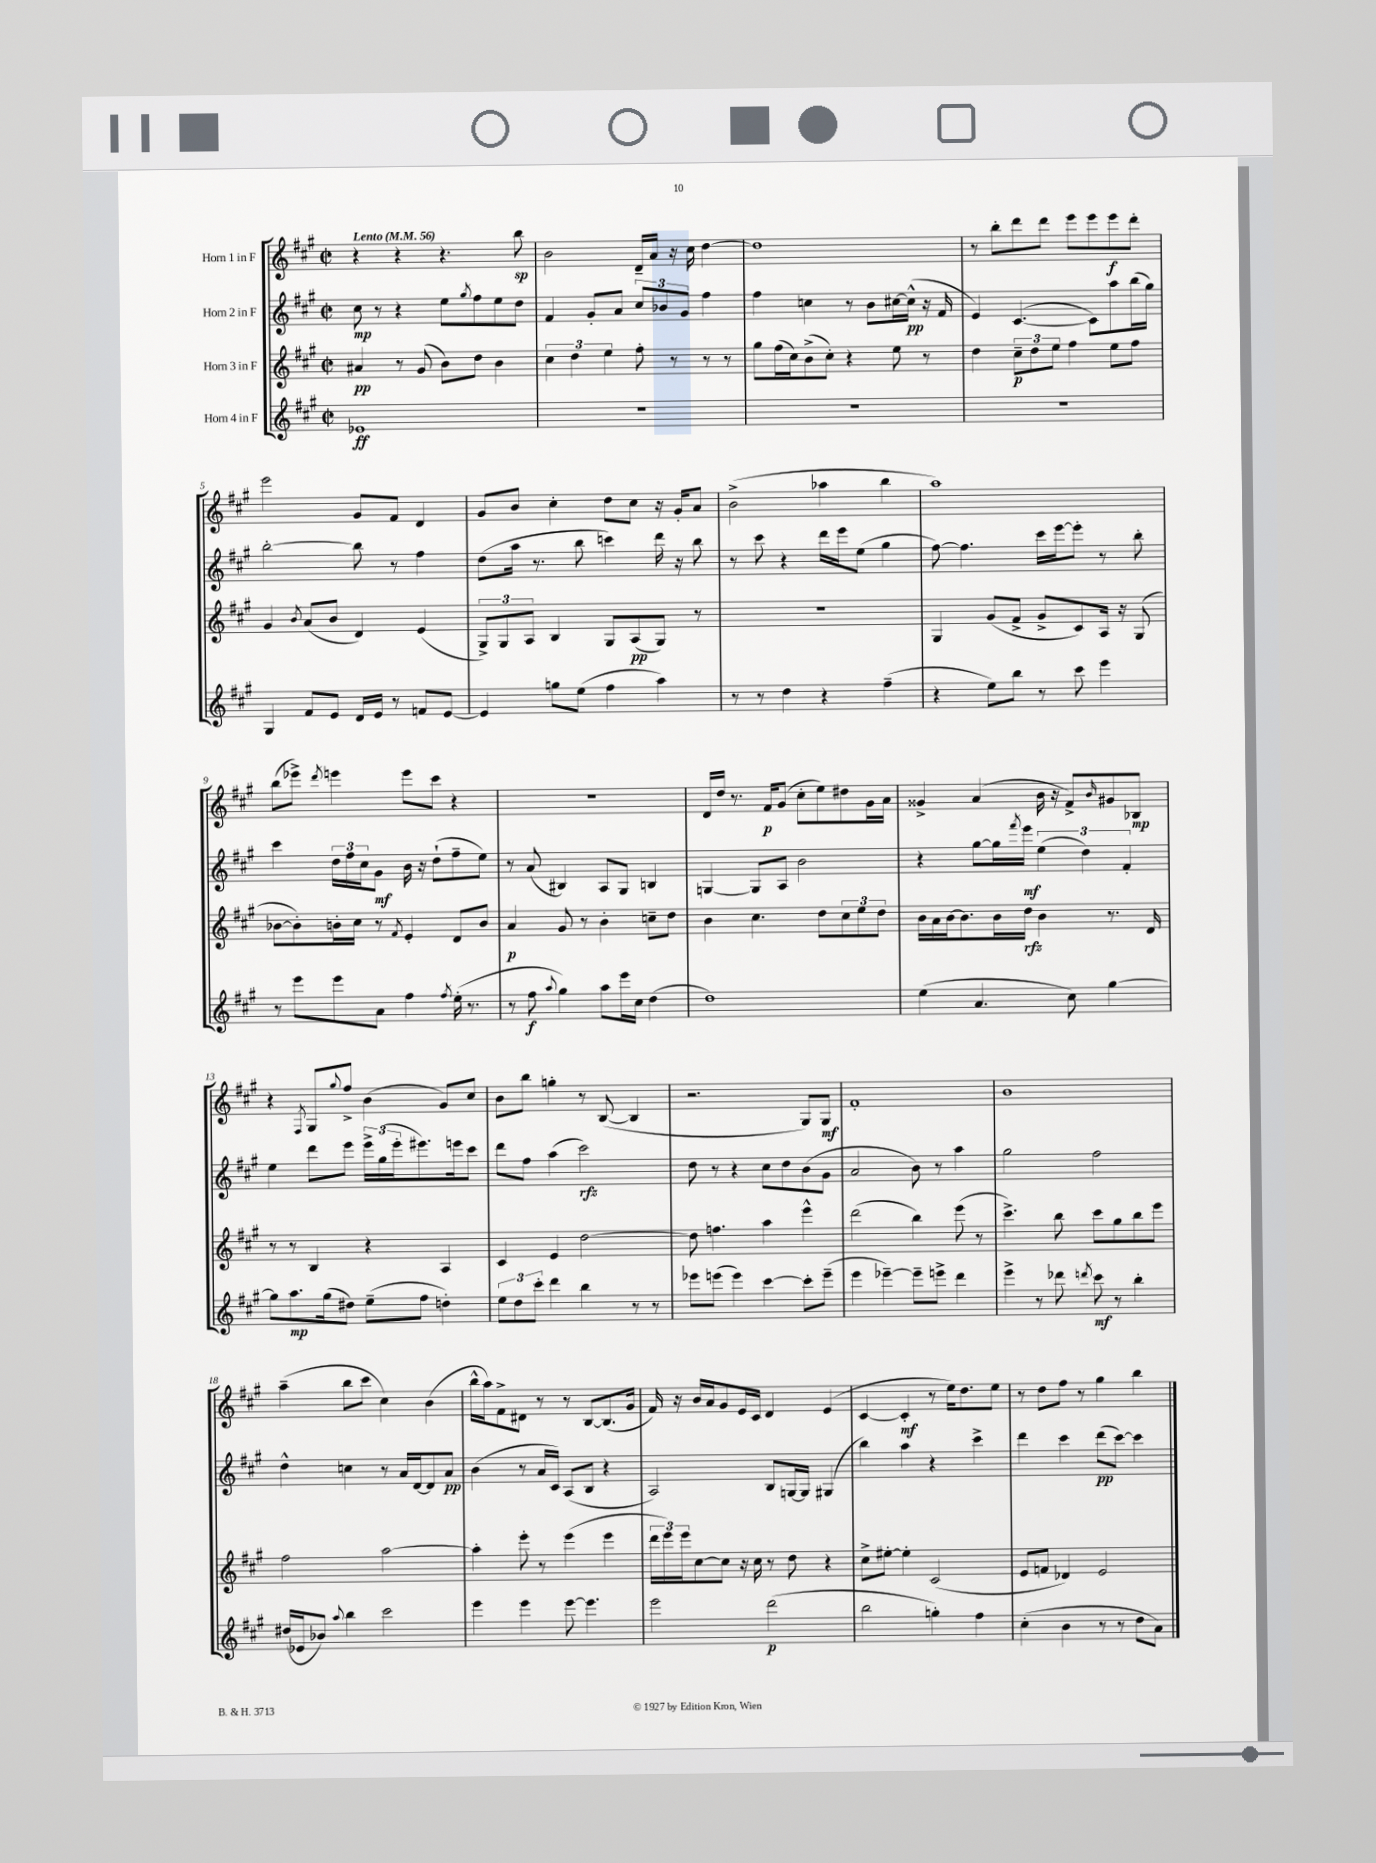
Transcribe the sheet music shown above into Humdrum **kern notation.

**kern	**dynam	**kern	**dynam	**kern	**dynam	**kern	**dynam
*part4	*part4	*part3	*part3	*part2	*part2	*part1	*part1
*staff4	*staff4	*staff3	*staff3	*staff2	*staff2	*staff1	*staff1
*I"Horn 4 in F	*	*I"Horn 3 in F	*	*I"Horn 2 in F	*	*I"Horn 1 in F	*
*clefG2	*	*clefG2	*	*clefG2	*	*clefG2	*
*k[f#c#g#]	*	*k[f#c#g#]	*	*k[f#c#g#]	*	*k[f#c#g#]	*
*M2/2	*	*M2/2	*	*M2/2	*	*M2/2	*
*met(c|)	*	*met(c|)	*	*met(c|)	*	*met(c|)	*
*MM56	*	*MM56	*	*MM56	*	*MM56	*
=1	=1	=1	=1	=1	=1	=1	=1
!	!	!	!	!	!	!LO:TX:a:B:t=Lento	!
1e-X	ff	4a#X/	pp	8cc#\	mp	4r	.
.	.	.	.	8r	.	.	.
.	.	8r	.	4r	.	4r	.
.	.	(8g#/	.	.	.	.	.
.	.	8b\L)	.	8ee\L	.	4.r	.
.	.	.	.	8qgg#/	.	.	.
.	.	8dd\J	.	8ff#\	.	.	.
.	.	4b\	.	8ee\	.	.	.
.	.	.	.	8dd\J	.	8bb\	sp
=2	=2	=2	=2	=2	=2	=2	=2
1r	.	6cc#\	.	4f#/	.	2b\	.
.	.	6dd\	.	.	.	.	.
.	.	.	.	8g#'/L	.	.	.
.	.	6ee\	.	.	.	.	.
.	.	.	.	8a/J	.	.	.
.	.	8ff#'\	.	12cc#/L	.	16d~/LL	.
.	.	.	.	.	.	16a/JJ	.
.	.	.	.	12b-X/	.	.	.
.	.	8r	.	.	.	16r	.
.	.	.	.	12g#/J	.	.	.
.	.	.	.	.	.	16cc#\	.
.	.	8r	.	4ff#\	.	[4dd\	.
.	.	8r	.	.	.	.	.
=3	=3	=3	=3	=3	=3	=3	=3
1r	.	8gg#\L	.	4ff#\	.	1dd]	.
.	.	(16ff#\L	.	.	.	.	.
.	.	16cc#\J)	.	.	.	.	.
.	.	(8b^\	.	4ccn\	.	.	.
.	.	8cc#'\J)	.	.	.	.	.
.	.	4r	.	8r	.	.	.
.	.	.	.	8b\L	.	.	.
.	.	8ee\	.	[16cc#X\L	.	.	.
.	.	.	.	(16cc#^^\JJ]	pp	.	.
.	.	8r	.	16r	.	.	.
.	.	.	.	16f#/	.	.	.
=4	=4	=4	=4	=4	=4	=4	=4
1r	.	4dd\	.	4e/)	.	8r	.
.	.	.	.	.	.	8bb'\L	.
.	.	12cc#~\L	p	([4.c#/	.	8ddd\	.
.	.	12dd\	.	.	.	.	.
.	.	.	.	.	.	8ddd\J	.
.	.	12ee\J	.	.	.	.	.
.	.	4ff#\	.	.	.	8eee\L	.
.	.	.	.	8c#\L])	.	8eee\	.
.	.	8ee\L	.	8aa\	.	8eee\	f
.	.	8ff#\J	.	(16bb\L	.	8ddd'\J	.
.	.	.	.	16gg#\JJ)	.	.	.
!!LO:LB:g=z
=5	=5	=5	=5	=5	=5	=5	=5
4G#/	.	4g#/	.	[2bb'\	.	2eee\	.
.	.	8qb/	.	.	.	.	.
8f#/L	.	(8a/L	.	.	.	.	.
8e/J	.	8b/J	.	.	.	.	.
16d/LL	.	4d/)	.	8bb\]	.	8g#/L	.
16e/JJ	.	.	.	.	.	.	.
8r	.	.	.	8r	.	8f#/J	.
8fn/L	.	(4e/	.	4ff#\	.	4d/	.
[8e/J	.	.	.	.	.	.	.
=6	=6	=6	=6	=6	=6	=6	=6
4e/]	.	12G#^/L)	.	(8dd\L	.	8g#/L	.
.	.	12G#/	.	.	.	.	.
.	.	.	.	16aa\Jk	.	8b/J	.
.	.	12A/J	.	.	.	.	.
.	.	.	.	8.r	.	.	.
8ggn\L	.	4B/	.	.	.	4cc#'\	.
(8ee\J	.	.	.	8bb\	.	.	.
4ff#\	.	8G#/L	.	4cccn\)	.	8dd\L	.
.	.	(8A/	pp	.	.	8cc#\J	.
4aa\)	.	8G#/J)	.	16ddd\	.	16r	.
.	.	.	.	16r	.	16g#'/KL	.
.	.	8r	.	8bb\	.	8a/J	.
=7	=7	=7	=7	=7	=7	=7	=7
8r	.	1r	.	8r	.	(2b^\	.
8r	.	.	.	8ccc#\	.	.	.
4dd\	.	.	.	4r	.	.	.
4r	.	.	.	16ddd\LL	.	4aa-X\	.
.	.	.	.	16eee\J	.	.	.
.	.	.	.	(8ee\J	.	.	.
(4ff#~\	.	.	.	4gg#\	.	4bb\	.
=8	=8	=8	=8	=8	=8	=8	=8
4r	.	4G#/	.	[8ff#\)	.	1aa)	.
.	.	.	.	4.ff#\]	.	.	.
8ee\L)	.	(8g#/L	.	.	.	.	.
8bb\J	.	8f#^/J	.	.	.	.	.
8r	.	8g#^/L	.	16ccc#\LL	.	.	.
.	.	.	.	[16eee\J	.	.	.
8ccc#\	.	8c#/)	.	8eee'\J]	.	.	.
4eee\	.	16A/Jk	.	8r	.	.	.
.	.	16r	.	.	.	.	.
.	.	(8G#/	.	8bb'\	.	.	.
!!LO:LB:g=z
=9	=9	=9	=9	=9	=9	=9	=9
8r	.	[8b-X\L	.	4ccc#\	.	(8bb\L	.
8eee\L	.	8b-'\])	.	.	.	8eee-X^\J)	.
.	.	.	.	.	.	8qddd/	.
8eee\	.	16bn'\L	.	24dd\LL	.	4eeen\	.
.	.	.	.	24ff#\	.	.	.
.	.	16cc#\JJ	.	.	.	.	.
.	.	.	.	24cc#\J	.	.	.
8a\J	.	8r	.	8g#\J	mf	.	.
.	.	8qf#/	.	.	.	.	.
4ff#\	.	4e'/	.	16b\	.	8eee\L	.
.	.	.	.	16r	.	.	.
.	.	.	.	(8dd`\L	.	8ccc#\J	.
8qff#/	.	.	.	.	.	.	.
(16ee'\	.	8d/L	.	8ff#~\	.	4r	.
8.r	.	.	.	.	.	.	.
.	.	8b/J	.	8ee\J)	.	.	.
=10	=10	=10	=10	=10	=10	=10	=10
8r	.	4a/	p	8r	.	1r	.
8ff#\	f	.	.	(8a/	.	.	.
8qqaa/	.	.	.	.	.	.	.
4gg#\)	.	8g#/	.	4B#X/)	.	.	.
.	.	8r	.	.	.	.	.
8aa\L	.	4b'\	.	8A/L	.	.	.
16eee\L	.	.	.	8G#/J	.	.	.
16cc#\JJ	.	.	.	.	.	.	.
(4dd\	.	8ccn~\L	.	4Bn/	.	.	.
.	.	8dd\J	.	.	.	.	.
=11	=11	=11	=11	=11	=11	=11	=11
1dd)	.	4b\	.	[4Gn/	.	16d/LL	.
.	.	.	.	.	.	16dd/JJ	.
.	.	.	.	.	.	8.r	.
.	.	4.cc#\	.	8G/L]	.	.	.
.	.	.	.	.	.	16f#/KL	p
.	.	.	.	8A/J	.	(8g#/J	.
.	.	.	.	2b\	.	8cc#'\L	.
.	.	8dd\L	.	.	.	8ee\)	.
.	.	12cc#\	.	.	.	8dd#X\	.
.	.	12ee\	.	.	.	.	.
.	.	.	.	.	.	16g#\L	.
.	.	12dd\J	.	.	.	.	.
.	.	.	.	.	.	16a\JJ	.
=12	=12	=12	=12	=12	=12	=12	=12
(4ee\	.	16b\LL	.	4r	.	4g##X^/	.
.	.	16a\	.	.	.	.	.
.	.	[16b\J	.	.	.	.	.
.	.	8.b\]	.	.	.	.	.
4.a/	.	.	.	[8gg#\L	.	(4a/	.
.	.	16b\L	.	16gg#\L]	.	.	.
.	.	.	.	8qfff#/	.	.	.
.	.	16dd\JJ	rfz	16eee\JJ	mf	.	.
.	.	4b\	.	(6ee\	.	16b\	.
.	.	.	.	.	.	16r	.
8cc#\)	.	.	.	.	.	8f#^/L)	.
.	.	.	.	6dd\)	.	.	.
.	.	.	.	.	.	16qqb/	.
[4gg#\	.	8.r	.	.	.	8g#X/	.
.	.	.	.	6f#'/	.	.	.
.	.	.	.	.	.	8B-X/J	mp
.	.	16d/	.	.	.	.	.
!!LO:LB:g=z
=13	=13	=13	=13	=13	=13	=13	=13
8gg#\L]	.	8r	.	4ee\	.	4r	.
8.aa\	mp	8r	.	.	.	.	.
.	.	.	.	.	.	8qF#/	.
.	.	4B/	.	8ddd\L	.	8G#/L	.
(16gg#\k	.	.	.	.	.	.	.
.	.	.	.	.	.	8qqgg#/	.
8dd#X\J)	.	.	.	8eee\J	.	8ff#^/J	.
(8ee~\L	.	4r	.	24eee^\LL	.	(4b\	.
.	.	.	.	(24gg#\	.	.	.
.	.	.	.	24eee'\J	.	.	.
8ff#\J	.	.	.	8.eee#X\)	.	.	.
4ddn'\)	.	4A/	.	.	.	8g#/L)	.
.	.	.	.	16eeen\k	.	.	.
.	.	.	.	8ccc#\J	.	8cc#/J	.
=14	=14	=14	=14	=14	=14	=14	=14
12ee\L	.	4c#/	.	8ddd\L	.	8b\L	.
12dd\	.	.	.	.	.	.	.
.	.	.	.	8ff#\J	.	8bb\J	.
12ccc#'\J	.	.	.	.	.	.	.
4ddd\	.	4e/	.	(4aa\	.	4ggn'\	.
4bb\	.	[2dd\	.	2ccc#\)	rfz	8r	.
.	.	.	.	.	.	([8B/	.
8r	.	.	.	.	.	4B/]	.
8r	.	.	.	.	.	.	.
=15	=15	=15	=15	=15	=15	=15	=15
8eee-X\L	.	8dd\]	.	8dd\	.	2.r	.
(8eeen\J	.	4.ffn\	.	8r	.	.	.
4eee\)	.	.	.	4r	.	.	.
[4ccc#\	.	4aa\	.	8cc#\L	.	.	.
.	.	.	.	8dd\	.	.	.
8ccc#'\L]	.	4eee^^\	.	(8b\	.	8G#/L)	.
(8eee~\J	.	.	.	8g#\J	.	8G#/J	mf
=16	=16	=16	=16	=16	=16	=16	=16
4eee\	.	(2ddd\	.	2a/	.	1f#'	.
[4eee-X~\)	.	.	.	.	.	.	.
8eee-~\L]	.	4bb\)	.	8b\)	.	.	.
8eeen^\J	.	.	.	8r	.	.	.
4ddd\	.	(8eee\	.	4aa\	.	.	.
.	.	8r	.	.	.	.	.
=17	=17	=17	=17	=17	=17	=17	=17
4eee^\	.	4.ccc#^\)	.	2gg#\	.	1b	.
8r	.	.	.	.	.	.	.
8ddd-X\	.	8bb\	.	.	.	.	.
8qdddn/	.	.	.	.	.	.	.
8ccc#\	mf	8ccc#\L	.	2ff#\	.	.	.
8r	.	8gg#\	.	.	.	.	.
4bb'\	.	8bb\	.	.	.	.	.
.	.	8eee\J	.	.	.	.	.
!!LO:LB:g=z
=18	=18	=18	=18	=18	=18	=18	=18
(16dd#X/LL	.	2ff#\	.	4dd^^\	.	(4aa~\	.
16e-X/J	.	.	.	.	.	.	.
8b-X/J)	.	.	.	.	.	.	.
8qqaa/	.	.	.	.	.	.	.
4bb\	.	.	.	4ccn\	.	8bb\L	.
.	.	.	.	.	.	8ccc#\J	.
2ccc#\	.	[2aa\	.	8r	.	4cc#\)	.
.	.	.	.	16a/LL	.	.	.
.	.	.	.	[16d/J	.	.	.
.	.	.	.	8d/]	.	(4b\	.
.	.	.	.	8a/J	pp	.	.
=19	=19	=19	=19	=19	=19	=19	=19
4eee\	.	4aa'\]	.	(4b\	.	16bb^^\LL	.
.	.	.	.	.	.	16aa\J)	.
.	.	.	.	.	.	8f#^\	.
4eee\	.	8eee'\	.	8r	.	8d#X\J	.
.	.	8r	.	16a/LL	.	8r	.
.	.	.	.	16c#/JJ)	.	.	.
[8eee\	.	(4eee\	.	(8A/L	.	8r	.
4.eee\]	.	.	.	8B/J	.	[8B/L	.
.	.	4eee\	.	4r	.	(8.B/]	.
.	.	.	.	.	.	16g#/Jk	.
=20	=20	=20	=20	=20	=20	=20	=20
2eee\	.	24ddd\LL	.	2A/)	.	16f#/)	.
.	.	24eee\)	.	.	.	.	.
.	.	.	.	.	.	16r	.
.	.	24eee\J	.	.	.	.	.
.	.	[8cc#\	.	.	.	16b/LL	.
.	.	.	.	.	.	16a/J	.
.	.	8cc#\J]	.	.	.	8g#/	.
.	.	16r	.	.	.	16e/L	.
.	.	16cc#\	.	.	.	16c#/JJ	.
(2ddd\	p	8r	.	8B/L	.	4d/	.
.	.	8dd\	.	[16Gn/L	.	.	.
.	.	.	.	16G/JJ]	.	.	.
.	.	4r	.	(4G#X/	.	(4e/	.
=21	=21	=21	=21	=21	=21	=21	=21
2bb\	.	8cc#^\L	.	4bb\)	.	[4c#/	.
.	.	[8ee#X'\J	.	.	.	.	.
.	.	4ee#'\]	.	4aa\	.	4c#'/]	mf
4ggn'\)	.	(2c#/	.	4r	.	8r	.
.	.	.	.	.	.	16ee\KL)	.
.	.	.	.	.	.	8.dd\	.
4ff#\	.	.	.	4ccc#^\	.	.	.
.	.	.	.	.	.	8ee\J	.
=22	=22	=22	=22	=22	=22	=22	=22
(4cc#'\	.	8e/L	.	4ddd\	.	8r	.
.	.	8fn/J	.	.	.	8dd\L	.
4b\	.	4d-X/)	.	4ccc#\	.	8ff#\J	.
.	.	.	.	.	.	8r	.
8r	.	2e/	.	(8ddd\L	pp	4gg#\	.
8r	.	.	.	[8ccc#\J)	.	.	.
8dd\L	.	.	.	4ccc#\]	.	4bb\	.
8a\J)	.	.	.	.	.	.	.
==	==	==	==	==	==	==	==
*-	*-	*-	*-	*-	*-	*-	*-
